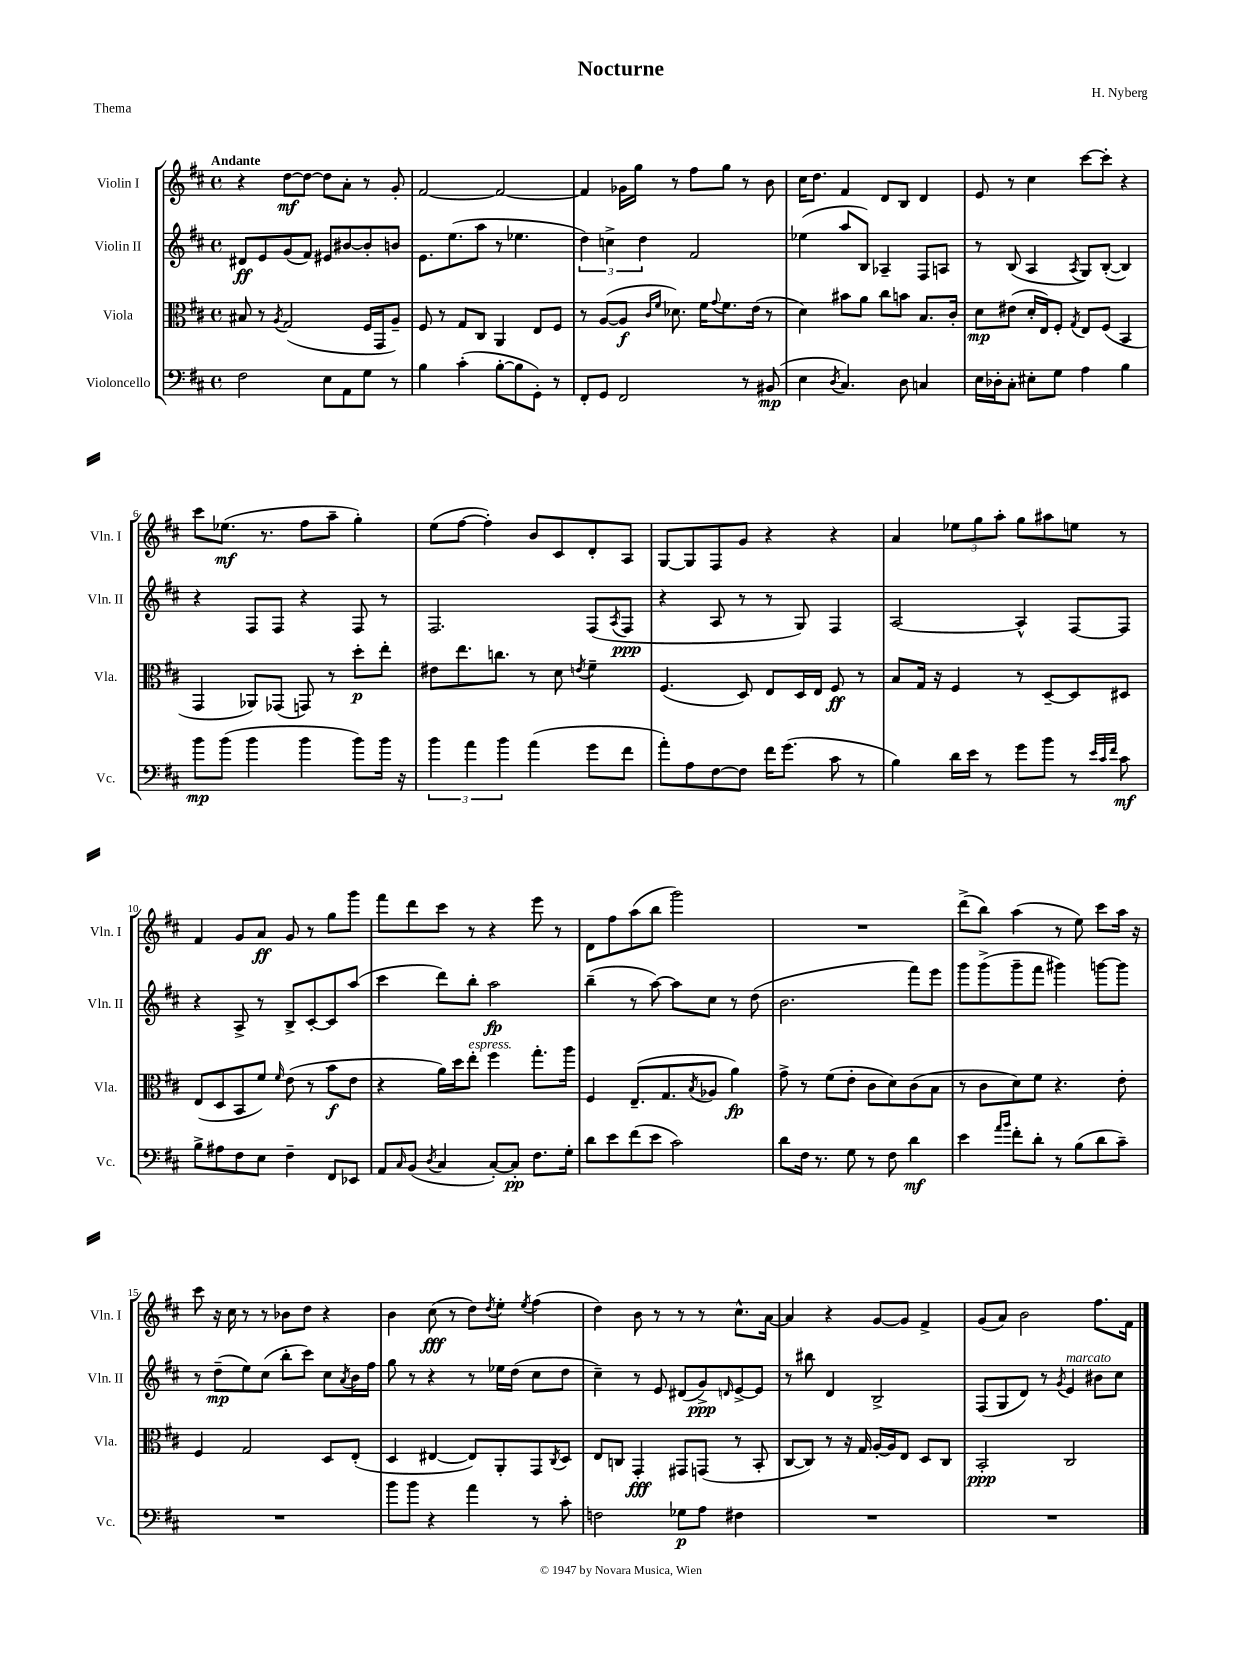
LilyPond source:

\header { title = "Nocturne" composer = "H. Nyberg" piece = "Thema" }
<<
\new StaffGroup <<
\new Staff = "s0" \with { instrumentName = "Violin I" shortInstrumentName = "Vln. I" } {
    \clef treble \key d \major \defaultTimeSignature \time 4/4 \tempo "Andante"
    r4 d''8~\mf d''8~ d''8 a'8-. r8 g'8-. |
    fis'2~ fis'2~ |
    fis'4 ges'16 g''16 r8 fis''8 g''8 r8 b'8 |
    cis''16 d''8. fis'4 d'8 b8 d'4 |
    e'8 r8 cis''4 cis'''8~ cis'''8-. r4 |
    cis'''8 ees''8.\mf( r8. fis''8 a''8-- g''4-.) |
    e''8( fis''8~ fis''4-.) b'8 cis'8 d'8-. a8 |
    g8~ g8 fis8 g'8 r4 r4 |
    a'4 \tuplet 3/2 { ees''8 g''8 a''8-. } g''8 ais''8 e''8 r8 |
    fis'4 g'8 a'8\ff g'8 r8 g''8 g'''8 |
    fis'''8 d'''8 cis'''8 r8 r4 e'''8 r8 |
    d'8 fis''8 a''8( b''8 g'''2) |
    R1 |
    d'''8->( b''8) a''4( r8 e''8) cis'''8 a''16 r16 |
    cis'''8 r16 cis''16 r8 r8 bes'8 d''8 r4 |
    b'4 cis''8\fff( r8 d''8) \acciaccatura { d''8 } e''8-. \acciaccatura { e''8 } fis''4( |
    d''4) b'8 r8 r8 r8 cis''8.-^ a'16~ |
    a'4 r4 g'8~ g'8 fis'4-> |
    g'8( a'8) b'2 fis''8. fis'16 \bar "|." |
}
\new Staff = "s1" \with { instrumentName = "Violin II" shortInstrumentName = "Vln. II" } {
    \clef treble \key d \major \defaultTimeSignature \time 4/4
    dis'8\ff e'8 g'8( fis'8) eis'8 bis'8~ bis'8-. b'8 |
    e'8. e''8.( a''8 r8 ees''4. |
    \tuplet 3/2 { d''4) c''4-> d''4 } fis'2 |
    ees''4( a''8 b8) aes4-- fis8 a8 |
    r8 b8( a4 \acciaccatura { a8 } g8) b8~-.( b4) |
    r4 fis8 fis8 r4 fis8 r8 |
    fis2. fis8( \acciaccatura { a8 } fis8\ppp |
    r4 a8 r8 r8 g8) fis4 |
    a2~ a4-^ fis8~ fis8 |
    r4 a8-> r8 b8-> cis'8~-. cis'8 a''8( |
    cis'''4 d'''8) b''8-. a''2\fp |
    b''4--( r8 a''8~) a''8 cis''8 r8 d''8( |
    b'2. fis'''8) e'''8 |
    g'''8 g'''8->( g'''8-- fis'''8 gis'''4) g'''8~ g'''8 |
    r8 d''8--\mp( e''8) cis''8( b''8-. cis'''8) cis''8 \acciaccatura { a'8 } b'16 fis''16 |
    g''8 r8 r4 r8 ees''16 d''16( cis''8 d''8 |
    cis''4--) r8 e'8 dis'8( g'8->\ppp) \grace { d'16 } e'8~-> e'8 |
    r8 bis''8 d'4 b2-> |
    fis8( g8 d'8) r8 \acciaccatura { g'8 } e'4^\markup { \italic "marcato" } bis'8 cis''8 \bar "|." |
}
\new Staff = "s2" \with { instrumentName = "Viola" shortInstrumentName = "Vla." } {
    \clef alto \key d \major \defaultTimeSignature \time 4/4
    bis8 r8 \acciaccatura { a8 } g2( fis16 g,16 a8--) |
    fis8 r8 g8 cis8 a,4 e8 fis8 |
    r8 a8~( a8\f \grace { cis'16 fis'16 } des'8.) fis'16 \appoggiatura { g'8 } fis'8. e'16( r8 |
    d'4) bis'8 a'8 cis''8 b'8 b8. cis'16-. |
    d'8\mp eis'8( d'16-. e16) fis8-. \acciaccatura { g8 } e8 fis8( b,4 |
    g,4 aes,8) ges,8( g,8) r8 d''8-.\p e''8-. |
    eis'8 e''8. c''8. r8 d'8 \acciaccatura { e'8 } fis'4-- |
    fis4.( d8) e8 d16 e16 fis8\ff r8 |
    b8 g16 r16 fis4 r8 d8~-- d8 dis8 |
    e8( d8 b,8 fis'8) \grace { fis'16 } e'8( r8 b'8\f e'8 |
    r4 a'16) d''16 e''8-.^\markup { \italic "espress." } fis''4 g''8.-. a''16 |
    fis4 e8.--( g8. \acciaccatura { b8 } aes8 a'4\fp) |
    g'8-> r8 fis'8( e'8-. cis'8 d'8) cis'8( b8 |
    r8 cis'8 d'8) fis'8 r4. e'8-. |
    fis4 g2 d8 e8-.( |
    d4 eis4~ eis8) a,8-. g,8 \acciaccatura { cis8 } d8 |
    e8 c8 g,4-.\fff gis,8 g,8( r8 b,8-. |
    cis8~ cis8) r8 r16 g16 a16~-. a16 e8 d8 cis8 |
    b,2-.\ppp cis2 \bar "|." |
}
\new Staff = "s3" \with { instrumentName = "Violoncello" shortInstrumentName = "Vc." } {
    \clef bass \key d \major \defaultTimeSignature \time 4/4
    fis2 e8 a,8 g8 r8 |
    b4 cis'4-.( b8~-. b8 g,8-.) r8 |
    fis,8-. g,8 fis,2 r8 bis,8\mp( |
    e4 \acciaccatura { d8 } cis4.) d8 c4 |
    e16 des16-. cis8-. eis8-. g8 a4 b4 |
    b'8\mp b'8( b'4 b'4 b'8) b'16 r16 |
    \tuplet 3/2 { b'4 a'4 b'4 } a'4( g'8 fis'8 |
    a'8-.) a8 fis8~ fis8 fis'16 g'8.( cis'8 r8 |
    b4) d'16 e'16 r8 g'8 b'8 r8 \grace { e'32 cis'32 fis'32 } cis'8\mf |
    b8-> ais8 fis8 e8 fis4-- fis,8 ees,8 |
    a,8 \grace { cis16 } b,8( \acciaccatura { d8 } cis4 cis8~-.) cis8-.\pp fis8. g16-. |
    d'8 e'8 fis'8( e'8 cis'2) |
    d'8 fis16 r8. g8 r8 fis8 d'4\mf |
    e'4 \grace { a'16 b'16 } fis'8-. d'8-. r8 b8( d'8 cis'8--) |
    R1 |
    b'8 b'8 r4 a'4 r8 cis'8-. |
    f2 ges8\p a8 fis4 |
    R1 |
    R1 \bar "|." |
}
>>
>>
